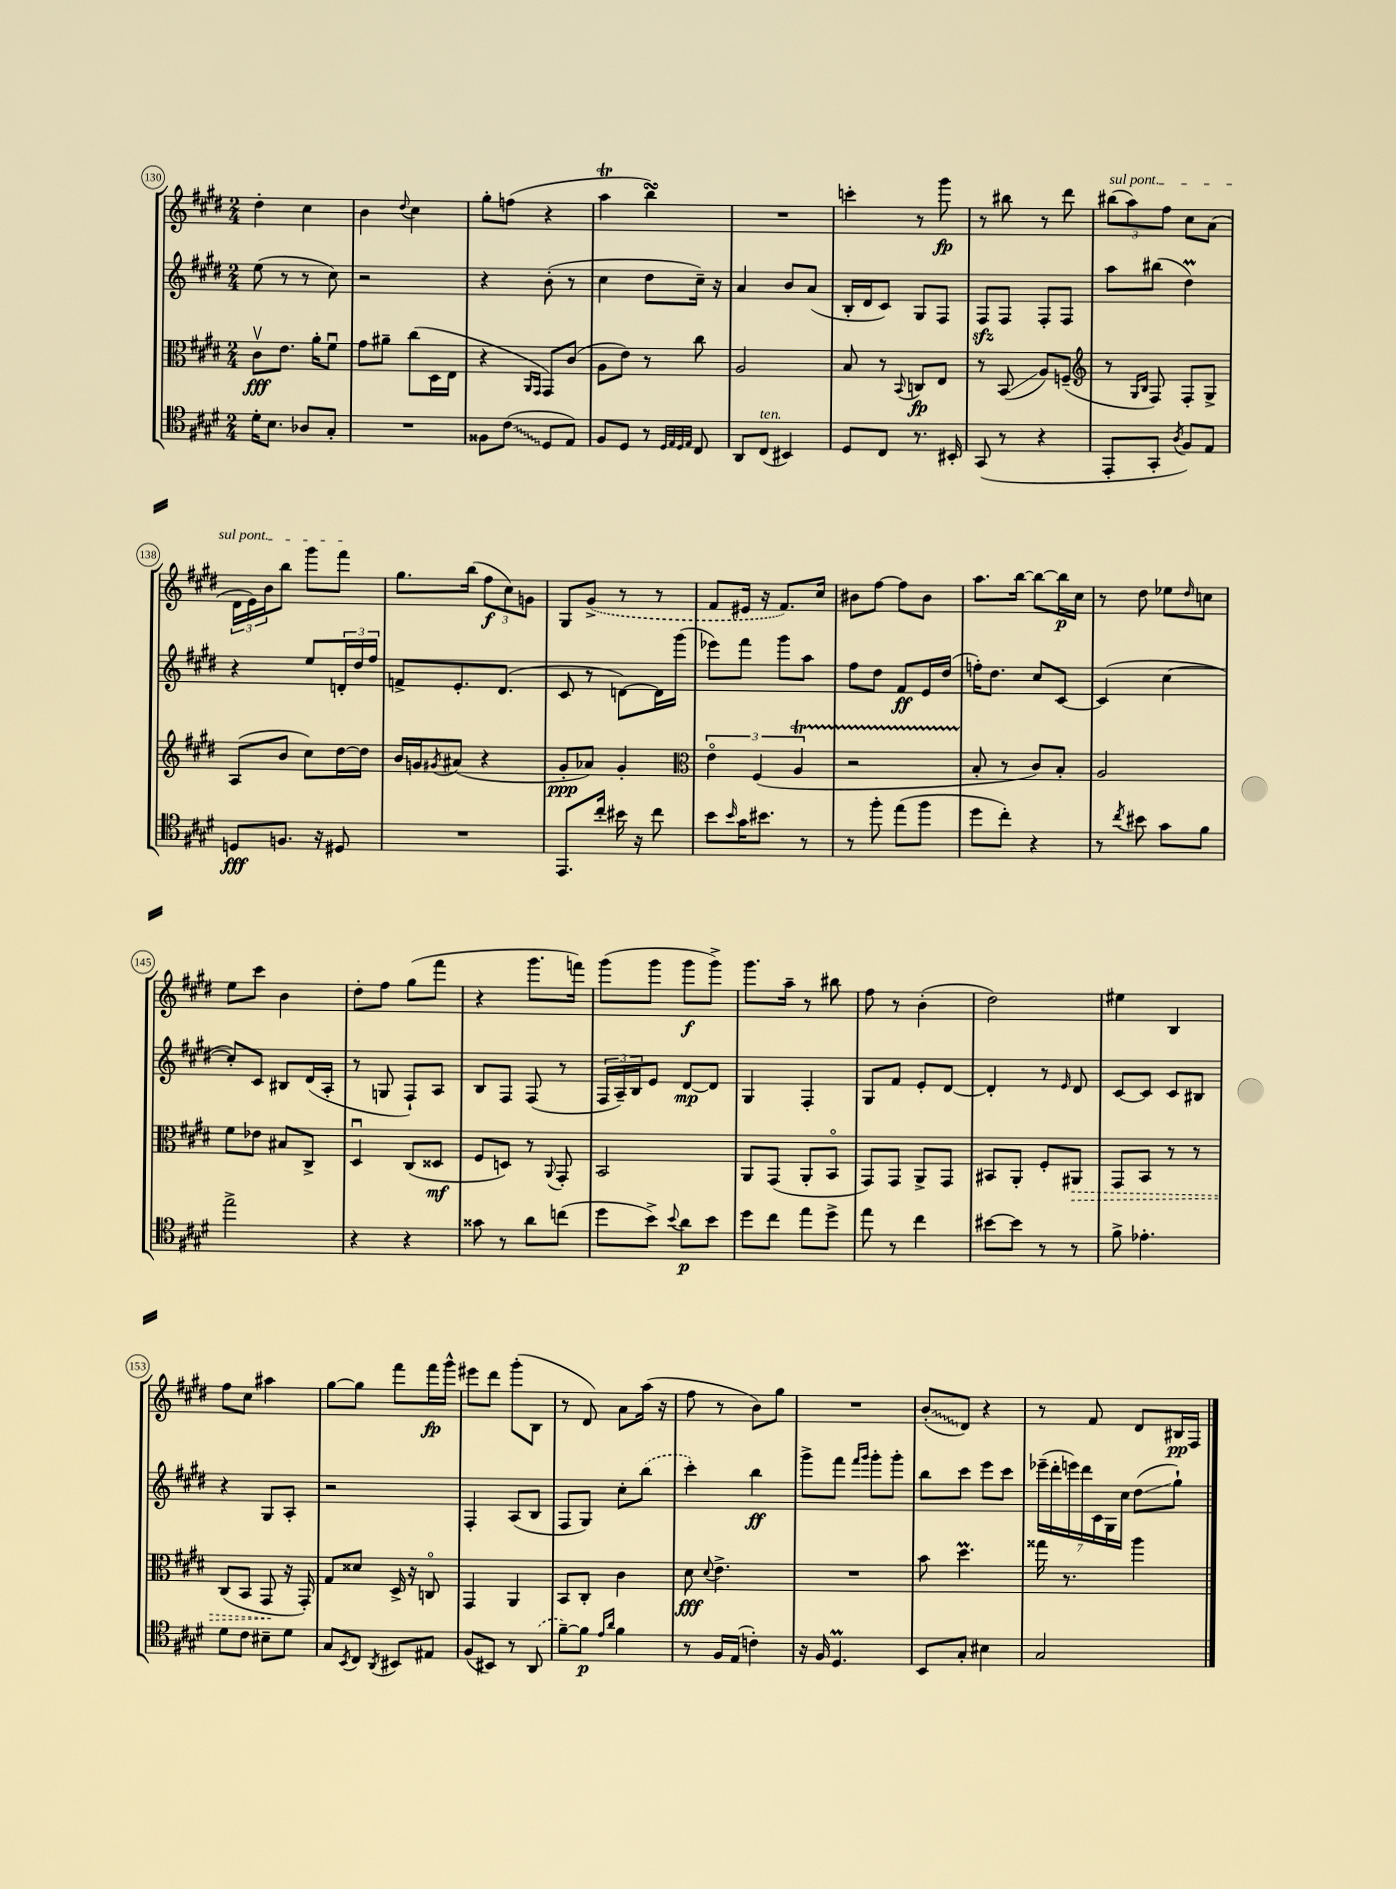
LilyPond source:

<<
\new StaffGroup <<
\new Staff = "s0" {
    \clef treble \key e \major \numericTimeSignature \time 2/4
    dis''4-. cis''4 |
    b'4 \appoggiatura { dis''8 } cis''4 |
    gis''8-. f''8( r4 |
    a''4\trill b''4\turn) |
    R2 |
    c'''4-. r8 gis'''8\fp |
    r8 bis''8 r8 dis'''8 |
    \tuplet 3/2 { \once \override TextSpanner.bound-details.left.text = \markup { \italic "sul pont." } bis''8\startTextSpan( a''8) fis''8 } cis''8 a'8( |
    \tuplet 3/2 { dis'16 e'16) b'16 } b''8 gis'''8 fis'''8\stopTextSpan |
    gis''8. b''16( \tuplet 3/2 { fis''8\f cis''8) g'8 } |
    gis8 \once \slurDashed gis'8->( r8 r8 |
    fis'8 eis'16 r16 fis'8.) cis''16 |
    bis'8 fis''8~ fis''8 bis'8 |
    a''8. b''16~ b''8~ b''16\p cis''16 |
    r8 dis''8 ees''8 \grace { dis''16 } c''8 |
    e''8 cis'''8 b'4 |
    dis''8-. fis''8 gis''8( fis'''8 |
    r4 gis'''8. f'''16) |
    gis'''8( gis'''8 gis'''8\f gis'''8->) |
    gis'''8. a''16-- r8 bis''8 |
    fis''8 r8 b'4-.( |
    dis''2) |
    eis''4 b4 |
    fis''8 cis''8 ais''4 |
    gis''8~ gis''8 fis'''8 fis'''16\fp gis'''16-^ |
    eis'''8 dis'''8 gis'''8-.( b8 |
    r8 dis'8) a'8 a''16( r16 |
    fis''8 r8 b'8) gis''8 |
    R2 |
    \once \override Glissando.style = #'zigzag b'8-.\glissando( dis'8) r4 |
    r8 fis'8 dis'8 bis16\pp fis16 \bar "|." |
}
\new Staff = "s1" {
    \clef treble \key e \major \numericTimeSignature \time 2/4
    e''8( r8 r8 cis''8) |
    r2 |
    r4 b'8-.( r8 |
    cis''4 dis''8 cis''16--) r16 |
    a'4 b'8 a'8( |
    b16-. dis'16 cis'8) gis8 fis8 |
    fis8\sfz fis8 fis8-. fis8 |
    a''8 bis''8( dis''4\prall) |
    r4 e''8 \tuplet 3/2 { d'16-. dis''16 fis''16 } |
    f'8-> e'8.-. dis'8.( |
    cis'8 r8 d'8~) d'16 gis'''16( |
    ees'''8) fis'''8 gis'''8 a''8 |
    fis''8 dis''8 fis'8\ff e'16 dis''16( |
    f''16-.) dis''8. cis''8 cis'8~ |
    cis'4( cis''4~ |
    cis''8-.) cis'8 bis8 dis'16( a16-. |
    r8 g8 fis8-!) a8 |
    b8 fis8 fis8( r8 |
    \tuplet 3/2 { fis16 a16--) b16 } e'8 dis'8~\mp dis'8 |
    gis4 fis4-. |
    gis8 fis'8 e'8-. dis'8~ |
    dis'4-. r8 \grace { e'16 } dis'8 |
    cis'8~ cis'8 cis'8 bis8 |
    r4 gis8 a8-. |
    r2 |
    fis4-. a8( b8 |
    fis8 gis8) cis''8-. \once \slurDashed b''8( |
    cis'''4-.) b''4\ff |
    gis'''8-> fis'''8 \grace { fis'''16 gis'''16 } gis'''8-. gis'''8-. |
    b''8 cis'''8 e'''8 cis'''8 |
    \tuplet 7/4 { ees'''16--( dis'''16-. e'''16) dis'''16 cis'16 gis16 cis''16 } dis''8\glissando( gis''8-!) \bar "|." |
}
\new Staff = "s2" {
    \clef alto \key e \major \numericTimeSignature \time 2/4
    cis'8\upbow\fff e'8. a'16-. fis'8\downbow |
    gis'8 ais'8-- cis''8( dis16 e16 |
    r4 \grace { a,16 gis,16 } gis,8) cis'8( |
    a8 e'8) r8 cis''8 |
    a2 |
    b8 r8 \appoggiatura { b,8 } c8\fp e8 |
    r8 b,8\glissando( a8) f8--( |
    \clef treble r8 \grace { gis16 b16 } fis8) fis8-. gis8-> |
    a8( b'8 cis''8) dis''16~ dis''16 |
    b'16 g'16 \acciaccatura { gis'8 } ais'8( r4 |
    gis'8-.\ppp aes'8) gis'4-. |
    \clef alto \tuplet 3/2 { e'4\flageolet fis4( a4\startTrillSpan } |
    r2 |
    b8-.\stopTrillSpan r8 cis'8) b8-. |
    a2 |
    fis'8 ees'8 bis8 cis8-> |
    dis4\downbow cis8( disis8\mf |
    fis8 d8) r8 \appoggiatura { a,8 } gis,8-. |
    b,2 |
    a,8 gis,8( a,8-. b,8\flageolet |
    gis,8) gis,8 a,8-> gis,8 |
    bis,8 a,8-. fis8-. \once \override Hairpin.style = #'dashed-line ais,8\> |
    gis,8 b,8 r8 r8 |
    cis8( b,8 gis,8\! r16 gis,16-.) |
    gis8 disis'8 dis16-> r16 c8\flageolet |
    gis,4 a,4 |
    b,8 cis8-. cis'4 |
    dis'8\fff \appoggiatura { dis'8 } e'4.-> |
    R2 |
    b'8 dis''4.\prall |
    gisis''16 r8. a''4 \bar "|." |
}
\new Staff = "s3" {
    \clef tenor \key e \major \numericTimeSignature \time 2/4
    dis'16-. b8. aes8 gis8-. |
    R2 |
    fisis8 \once \override Glissando.style = #'zigzag cis'8\glissando( dis8 e8) |
    fis8 dis8 r8 \grace { dis32 e32 dis32 e32 } cis8 |
    a,8 cis8^\markup { \italic "ten." }( bis,4) |
    dis8 cis8 r8. bis,16-. |
    gis,8( r8 r4 |
    e,8-. gis,8-. \acciaccatura { a8 } fis8) e8 |
    d8\fff f8. r16 dis8 |
    R2 |
    e,8. cis''16-. bis'16 r16 cis''8 |
    b'8 \grace { b'16 } gis'16 bis'8. r8 |
    r8 fis''8-. e''8( fis''8 |
    dis''8 cis''8-.) r4 |
    r8 \acciaccatura { cis''8 } bis'8 gis'8 fis'8 |
    e''2-> |
    r4 r4 |
    gisis'8 r8 a'8 c''8( |
    dis''8 b'8->) \appoggiatura { b'8 } a'8\p b'8 |
    dis''8 cis''8 e''8 dis''8-> |
    e''8 r8 cis''4 |
    bis'8~ bis'8 r8 r8 |
    fis'8-> ees'4.-. |
    dis'8 cis'8 bis8-- dis'8 |
    gis8 \acciaccatura { b,8 } cis8 \acciaccatura { a,8 } bis,8 eis8 |
    fis8( bis,8) r8 \once \slurDashed a,8( |
    fis'8~--) fis'8\p \grace { e'16 a'16 } fis'4 |
    r8 fis16 e16( c'4-.) |
    r16 fis16 dis4.\prall |
    b,8 gis8-. bis4 |
    gis2 \bar "|." |
}
>>
>>
\layout { \context { \Score currentBarNumber = #130 \override BarNumber.stencil = #(make-stencil-circler 0.1 0.3 ly:text-interface::print) } }
